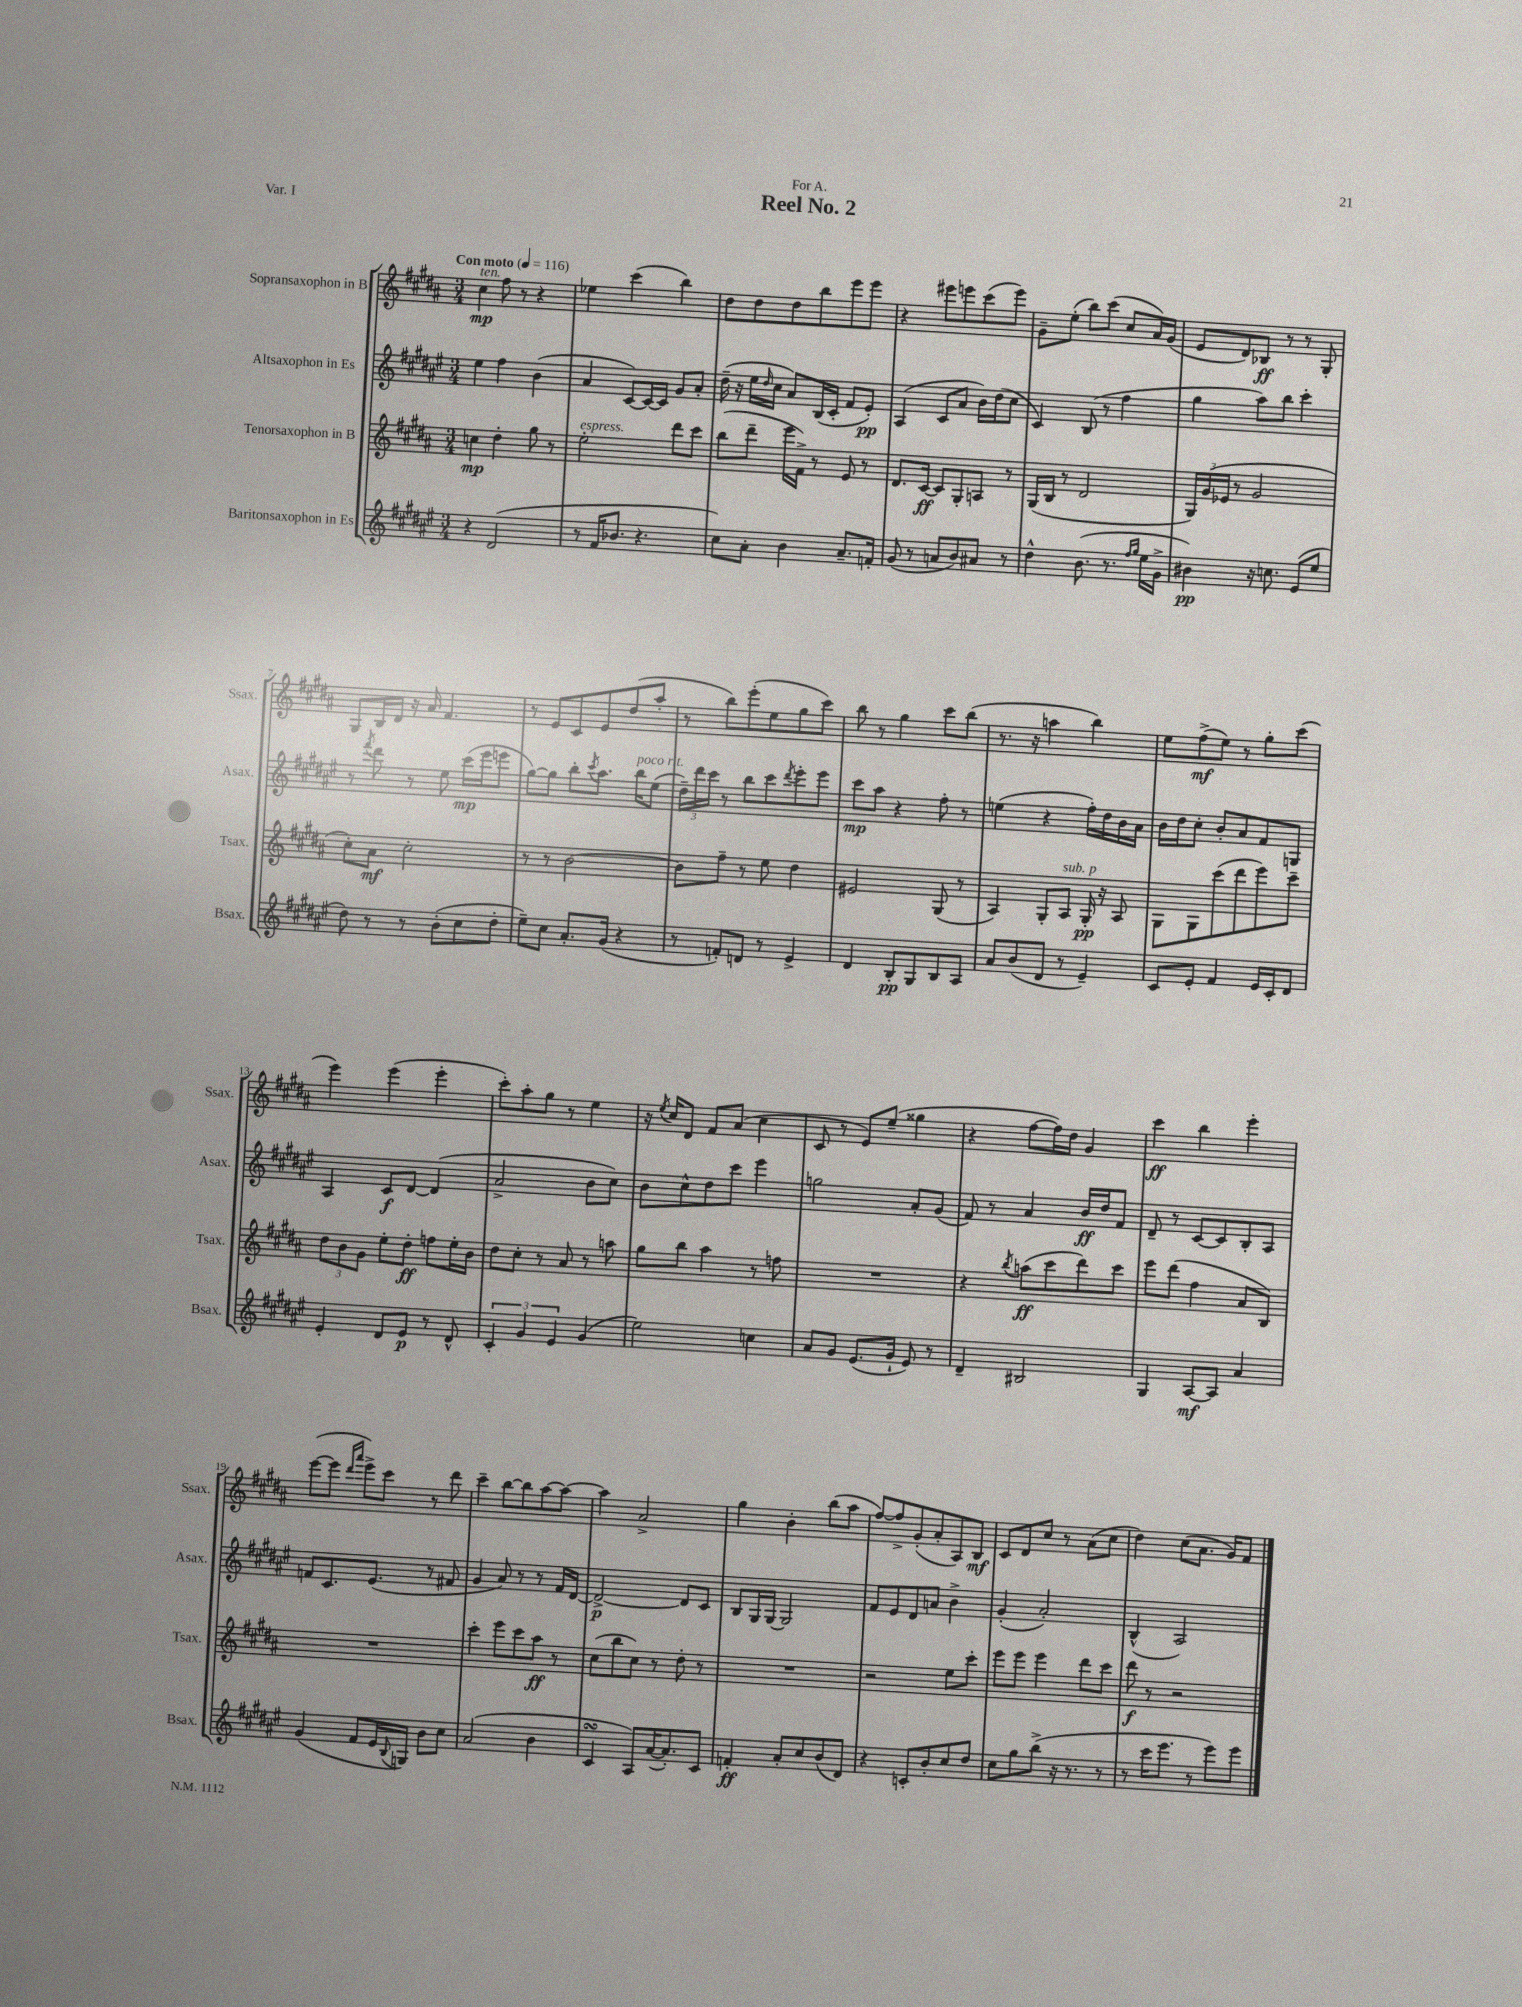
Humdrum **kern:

**kern	**dynam	**kern	**dynam	**kern	**dynam	**kern	**dynam
*part4	*part4	*part3	*part3	*part2	*part2	*part1	*part1
*staff4	*staff4	*staff3	*staff3	*staff2	*staff2	*staff1	*staff1
*I"Baritonsaxophon in Es	*	*I"Tenorsaxophon in B	*	*I"Altsaxophon in Es	*	*I"Sopransaxophon in B	*
*I'Bsax.	*	*I'Tsax.	*	*I'Asax.	*	*I'Ssax.	*
*clefG2	*	*clefG2	*	*clefG2	*	*clefG2	*
*k[f#c#g#d#a#e#]	*	*k[f#c#g#d#a#]	*	*k[f#c#g#d#a#e#]	*	*k[f#c#g#d#a#]	*
*M3/4	*	*M3/4	*	*M3/4	*	*M3/4	*
*MM116	*	*MM116	*	*MM116	*	*MM116	*
=1	=1	=1	=1	=1	=1	=1	=1
!	!	!	!	!	!	!LO:TX:a:B:t=Con moto	!
!	!	!	!	!	!	!LO:TX:a:i:t=ten.	!
4r	.	4ccn\	mp	4ee#\	.	4cc#\	mp
(2d#/	.	4dd#'\	.	4ff#\	.	8ff#\	.
.	.	.	.	.	.	8r	.
.	.	8gg#\	.	(4b\	.	4r	.
.	.	8r	.	.	.	.	.
=2	=2	=2	=2	=2	=2	=2	=2
!	!	!LO:TX:a:i:t=espress.	!	!	!	!	!
8r	.	2ee'\	.	4a#/	.	4ee-X\	.
16f#/KL	.	.	.	.	.	.	.
8.b-X/J	.	.	.	.	.	.	.
.	.	.	.	[8c#/L)	.	(4ccc#\	.
4.r	.	.	.	16c#/L_	.	.	.
.	.	.	.	16c#/JJ]	.	.	.
.	.	8ddd#\L	.	8g#/L	.	4bb\)	.
.	.	8ccc#\J	.	8a#'/J	.	.	.
=3	=3	=3	=3	=3	=3	=3	=3
8cc#\L)	.	(8bb\L	.	(16dd#~\	.	8dd#\L	.
.	.	.	.	16r	.	.	.
8a#'\J	.	8ddd#~\J	.	16ee#\LL	.	8dd#\	.
.	.	.	.	16qqdd#/	.	.	.
.	.	.	.	16cc#\JJ	.	.	.
4b\	.	16eee\LL	.	8a#/L)	.	8dd#\	.
.	.	16f#^\JJ)	.	.	.	.	.
.	.	8r	.	(16B/L	.	8bb\	.
.	.	.	.	16c#'/JJ	.	.	.
8.a#~/L	.	8e/	.	8f#/L	.	8eee\	.
.	.	8r	.	8e#'/J)	pp	8eee\J	.
16fn'/Jk	.	.	.	.	.	.	.
=4	=4	=4	=4	=4	=4	=4	=4
(8g#/	.	8.d#/L	.	(4A#/	.	4r	.
8r	.	.	.	.	.	.	.
.	.	[16c#/Jk	ff	.	.	.	.
8an/L	.	8c#/L]	.	8c#/L	.	8eee#X\L	.
8b/)	.	8G#'/	.	8a#/J	.	8eeen\	.
8a#X/J	.	8An/J	.	16b\LL)	.	(8ccc#\	.
.	.	.	.	(16dd#\J	.	.	.
8r	.	8r	.	8cc#\J	.	8eee\J)	.
=5	=5	=5	=5	=5	=5	=5	=5
4dd#^^\	.	(16G#/LL	.	4c#/)	.	8g#~\L	.
.	.	16B/JJ	.	.	.	.	.
.	.	8r	.	.	.	(8ee'\J	.
(8.b\	.	2d#/	.	(8B/	.	8bb\L)	.
.	.	.	.	8r	.	(8ccc#\J	.
8.r	.	.	.	.	.	.	.
.	.	.	.	4ff#\	.	8cc#/L	.
16qqff#/LL	.	.	.	.	.	.	.
16qqgg#/JJ	.	.	.	.	.	.	.
16ee#\LL	.	.	.	.	.	16a#/L)	.
16g#^\JJ	.	.	.	.	.	(16g#/JJ	.
=6	=6	=6	=6	=6	=6	=6	=6
4b#X\)	pp	24G#/LL)	.	4gg#\	.	8e/L	.
.	.	(24g#/	.	.	.	.	.
.	.	24e-X/JJ	.	.	.	.	.
.	.	8r	.	.	.	8d#/)	.
16r	.	2g#/	.	8aa#\L)	.	8B-X/J	ff
8.ccn\	.	.	.	.	.	.	.
.	.	.	.	8bb\J	.	8r	.
(8e#/L	.	.	.	4ccc#'\	.	8r	.
8ee#/J	.	.	.	.	.	8G#'/	.
!!LO:LB:g=z
=7	=7	=7	=7	=7	=7	=7	=7
8dd#\)	.	8cc#'\L)	.	8r	.	8G#/L	.
.	.	.	.	8qfff#/	.	.	.
8r	.	8a#\J	mf	8ddd#\	.	16B/L	.
.	.	.	.	.	.	16d#/JJ	.
8r	.	2cc#'\	.	8r	.	16r	.
.	.	.	.	.	.	16a#/	.
(8b'\L	.	.	.	8ee#\	.	4.f#/	.
8cc#\	.	.	.	(16ccc#\LL	mp	.	.
.	.	.	.	16eee#\J	.	.	.
8dd#'\J	.	.	.	8eeen\J	.	.	.
=8	=8	=8	=8	=8	=8	=8	=8
8ee#~\L)	.	8r	.	[8gg#\L)	.	8r	.
8cc#\J	.	8r	.	8gg#\J]	.	8e/L	.
8.a#'/L	.	[2b\	.	8bb'\L	.	8c#/	.
.	.	.	.	8qccc#/	.	.	.
.	.	.	.	8.aa#\J	.	8e/	.
(16g#/Jk	.	.	.	.	.	.	.
4r	.	.	.	.	.	(8dd#/	.
!	!	!	!	!LO:TX:a:i:t=poco rit.	!	!	!
.	.	.	.	16bb\KL	.	.	.
.	.	.	.	(8ee#\J	.	8aa#'/J	.
=9	=9	=9	=9	=9	=9	=9	=9
8r	.	8b\L]	.	24dd#~\LL)	.	8r	.
.	.	.	.	24ddd#\	.	.	.
.	.	.	.	24ccc#\JJ	.	.	.
8fn'/L)	.	8ff#~\J	.	8r	.	8bb\L)	.
8dn/J	.	8r	.	8bb\L	.	(8eee'\	.
8r	.	8ee\	.	8ccc#\	.	8ee\	.
.	.	.	.	8qddd#/	.	.	.
4e#^/	.	4dd#\	.	8eee#'\	.	8gg#\	.
.	.	.	.	8eee#\J	.	8ccc#\J)	.
=10	=10	=10	=10	=10	=10	=10	=10
4d#/	.	2e#X/	.	8ccc#\L	mp	8bb\	.
.	.	.	.	8aa#\J	.	8r	.
8B'/L	pp	.	.	4r	.	4gg#\	.
8G#/	.	.	.	.	.	.	.
8B/	.	(8G#/	.	8ff#'\	.	8ccc#\L	.
8A#/J	.	8r	.	8r	.	(8bb\J	.
=11	=11	=11	=11	=11	=11	=11	=11
8a#/L	.	4A#/)	.	(4een\	.	8.r	.
(8b/	.	.	.	.	.	.	.
.	.	.	.	.	.	16r	.
8d#/J	.	8G#'/L	.	4r	.	4aan\	.
!	!	!LO:TX:a:i:t=sub. p	!	!	!	!	!
8r	.	8A#/J	.	.	.	.	.
4e#~/)	.	16G#'/	pp	16ff#'\LL)	.	4bb\)	.
.	.	16r	.	16dd#\	.	.	.
.	.	8A#/	.	16b\	.	.	.
.	.	.	.	16a#\JJ	.	.	.
=12	=12	=12	=12	=12	=12	=12	=12
8c#/L	.	8G#\L	.	16b\LL	.	8ee\L	.
.	.	.	.	16dd#\J	.	.	.
8e#'/J	.	8G#\	.	8cc#'\J	.	(8ff#^\	mf
4f#/	.	(8ccc#\	.	8b'/L	.	8ee\J)	.
.	.	8ddd#\	.	8a#/	.	8r	.
16e#/LL	.	8eee\)	.	8f#/	.	8gg#'\L	.
16c#'/J	.	.	.	.	.	.	.
8d#/J	.	8ccc#~\J	.	8Gn/J	.	(8ccc#\J	.
!!LO:LB:g=z
=13	=13	=13	=13	=13	=13	=13	=13
4e#'/	.	12dd#\L	.	4A#/	.	4eee\)	.
.	.	12b\	.	.	.	.	.
.	.	12g#\J	.	.	.	.	.
8d#/L	.	8ee'\L	.	8c#/L	f	(4eee\	.
8e#/J	p	8dd#'\J	ff	[8d#/J	.	.	.
8r	.	8ffn\L	.	(4d#/]	.	4eee'\	.
8d#^^/	.	16ee'\L	.	.	.	.	.
.	.	16b\JJ	.	.	.	.	.
=14	=14	=14	=14	=14	=14	=14	=14
6c#'/	.	8dd#\L	.	2a#^/	.	8ccc#'\L)	.
.	.	8cc#'\J	.	.	.	8aa#'\	.
6g#/	.	.	.	.	.	.	.
.	.	8r	.	.	.	8gg#\J	.
6e#/	.	.	.	.	.	.	.
.	.	8a#/	.	.	.	8r	.
(4g#/	.	8r	.	8b\L	.	4ee\	.
.	.	8aan\	.	8cc#\J)	.	.	.
=15	=15	=15	=15	=15	=15	=15	=15
2ee#\)	.	8gg#\L	.	8b\L	.	16r	.
.	.	.	.	.	.	8qee/	.
.	.	.	.	.	.	16cc#/KL	.
.	.	8bb\J	.	8cc#^^\	.	8d#/J	.
.	.	4aa#\	.	8dd#\	.	8f#/L	.
.	.	.	.	8ccc#\J	.	(8a#/J	.
4ccn\	.	8r	.	4eee#\	.	4cc#\	.
.	.	8ffn\	.	.	.	.	.
=16	=16	=16	=16	=16	=16	=16	=16
8a#/L	.	2.r	.	2ggn\	.	8c#/	.
8g#/J	.	.	.	.	.	8r	.
(8.e#/L	.	.	.	.	.	8e/L)	.
.	.	.	.	.	.	(8ee~/J	.
16g#`/Jk	.	.	.	.	.	.	.
8e#/)	.	.	.	8a#'/L	.	4gg##X\	.
8r	.	.	.	(8g#/J	.	.	.
=17	=17	=17	=17	=17	=17	=17	=17
4d#~/	.	4r	.	8f#/)	.	4r	.
.	.	.	.	8r	.	.	.
.	.	8qbb/	.	.	.	.	.
2B#X/	.	(8aan\L	ff	4a#/	.	[8ff#\L	.
.	.	8ccc#\	.	.	.	16ff#\L])	.
.	.	.	.	.	.	16dd#\JJ	.
.	.	8ddd#\)	.	16b/LL	ff	4g#/	.
.	.	.	.	16dd#/J	.	.	.
.	.	8ccc#\J	.	8f#/J	.	.	.
=18	=18	=18	=18	=18	=18	=18	=18
4G#/	.	8eee\L	.	8d#~/	.	4ccc#\	ff
.	.	(8ddd#\J	.	8r	.	.	.
[8A#/L	mf	4ff#\	.	[8c#/L	.	4bb\	.
8A#/J]	.	.	.	8c#/]	.	.	.
4a#/	.	8a#/L	.	8B'/	.	4eee'\	.
.	.	8B/J)	.	8A#/J	.	.	.
!!LO:LB:g=z
=19	=19	=19	=19	=19	=19	=19	=19
(4g#/	.	2.r	.	8fn/L	.	([8eee\L	.
.	.	.	.	8.c#/	.	8eee\J]	.
.	.	.	.	.	.	16qqddd#/LL	.
.	.	.	.	.	.	16qqaaa#/JJ	.
8f#/L	.	.	.	.	.	8eee^\L)	.
.	.	.	.	(8.e#/J	.	.	.
16e#/L	.	.	.	.	.	8ccc#\J	.
8qqB/	.	.	.	.	.	.	.
16Gn/JJ)	.	.	.	.	.	.	.
8b\L	.	.	.	8r	.	8r	.
8cc#\J	.	.	.	8f#X/	.	8ddd#\	.
=20	=20	=20	=20	=20	=20	=20	=20
(2a#/	.	4ccc#'\	.	4g#/	.	4ccc#~\	.
.	.	8eee\L	.	8a#/)	.	[8bb\L	.
.	.	8ccc#\	.	8r	.	8bb\]	.
4b\	.	8aa#\J	ff	8r	.	[8aa#\	.
.	.	8r	.	16f#/LL	.	8aa#\J_	.
.	.	.	.	[16d#/JJ	.	.	.
=21	=21	=21	=21	=21	=21	=21	=21
4c#sSSS/	.	(8cc#\L	.	2d#^/_	p	4aa#\]	.
.	.	8bb\	.	.	.	.	.
8A#/L)	.	8cc#\J)	.	.	.	2a#^/	.
([16a#/K	.	8r	.	.	.	.	.
8.a#'/])	.	.	.	.	.	.	.
.	.	8dd#'\	.	8d#/L]	.	.	.
8c#/J	.	8r	.	8c#/J	.	.	.
=22	=22	=22	=22	=22	=22	=22	=22
4fn'/	ff	2.r	.	8B/L	.	4gg#\	.
.	.	.	.	16G#/L	.	.	.
.	.	.	.	[16G#/JJ	.	.	.
8a#'/L	.	.	.	2G#/]	.	4b'\	.
8cc#/	.	.	.	.	.	.	.
(8b/	.	.	.	.	.	(8bb\L	.
8d#/J)	.	.	.	.	.	8aa#\J	.
=23	=23	=23	=23	=23	=23	=23	=23
4r	.	2r	.	8f#/L	.	[8ff#/L)	.
.	.	.	.	8e#/	.	8ff#^/]	.
8cn'/L	.	.	.	8d#/	.	(8g#'/	.
8b'/	.	.	.	8an/J	.	8a#'/	.
8cc#/	.	8ee\L	.	4b^\	.	8A#/)	.
8dd#/J	.	8ccc#'\J	.	.	.	8B/J	mf
=24	=24	=24	=24	=24	=24	=24	=24
8cc#\L	.	8eee\L	.	(4g#'/	.	8c#/L	.
8gg#\	.	8eee\J	.	.	.	8d#/	.
(8bb^\J	.	4eee\	.	2a#'/)	.	8cc#/J	.
16r	.	.	.	.	.	8r	.
8.r	.	.	.	.	.	.	.
.	.	8ddd#\L	.	.	.	(8a#\L	.
8r	.	8ccc#\J	.	.	.	8cc#\J	.
=25	=25	=25	=25	=25	=25	=25	=25
8r	.	8ddd#\	f	(4B^^/	.	4dd#\)	.
16ccc#\KL	.	8r	.	.	.	.	.
8.eee#\J	.	.	.	.	.	.	.
.	.	2r	.	2A#/)	.	(8cc#\L	.
8r	.	.	.	.	.	8.a#\J	.
8eee#\L)	.	.	.	.	.	.	.
.	.	.	.	.	.	16g#/KL)	.
8eee#\J	.	.	.	.	.	8f#/J	.
==	==	==	==	==	==	==	==
*-	*-	*-	*-	*-	*-	*-	*-
